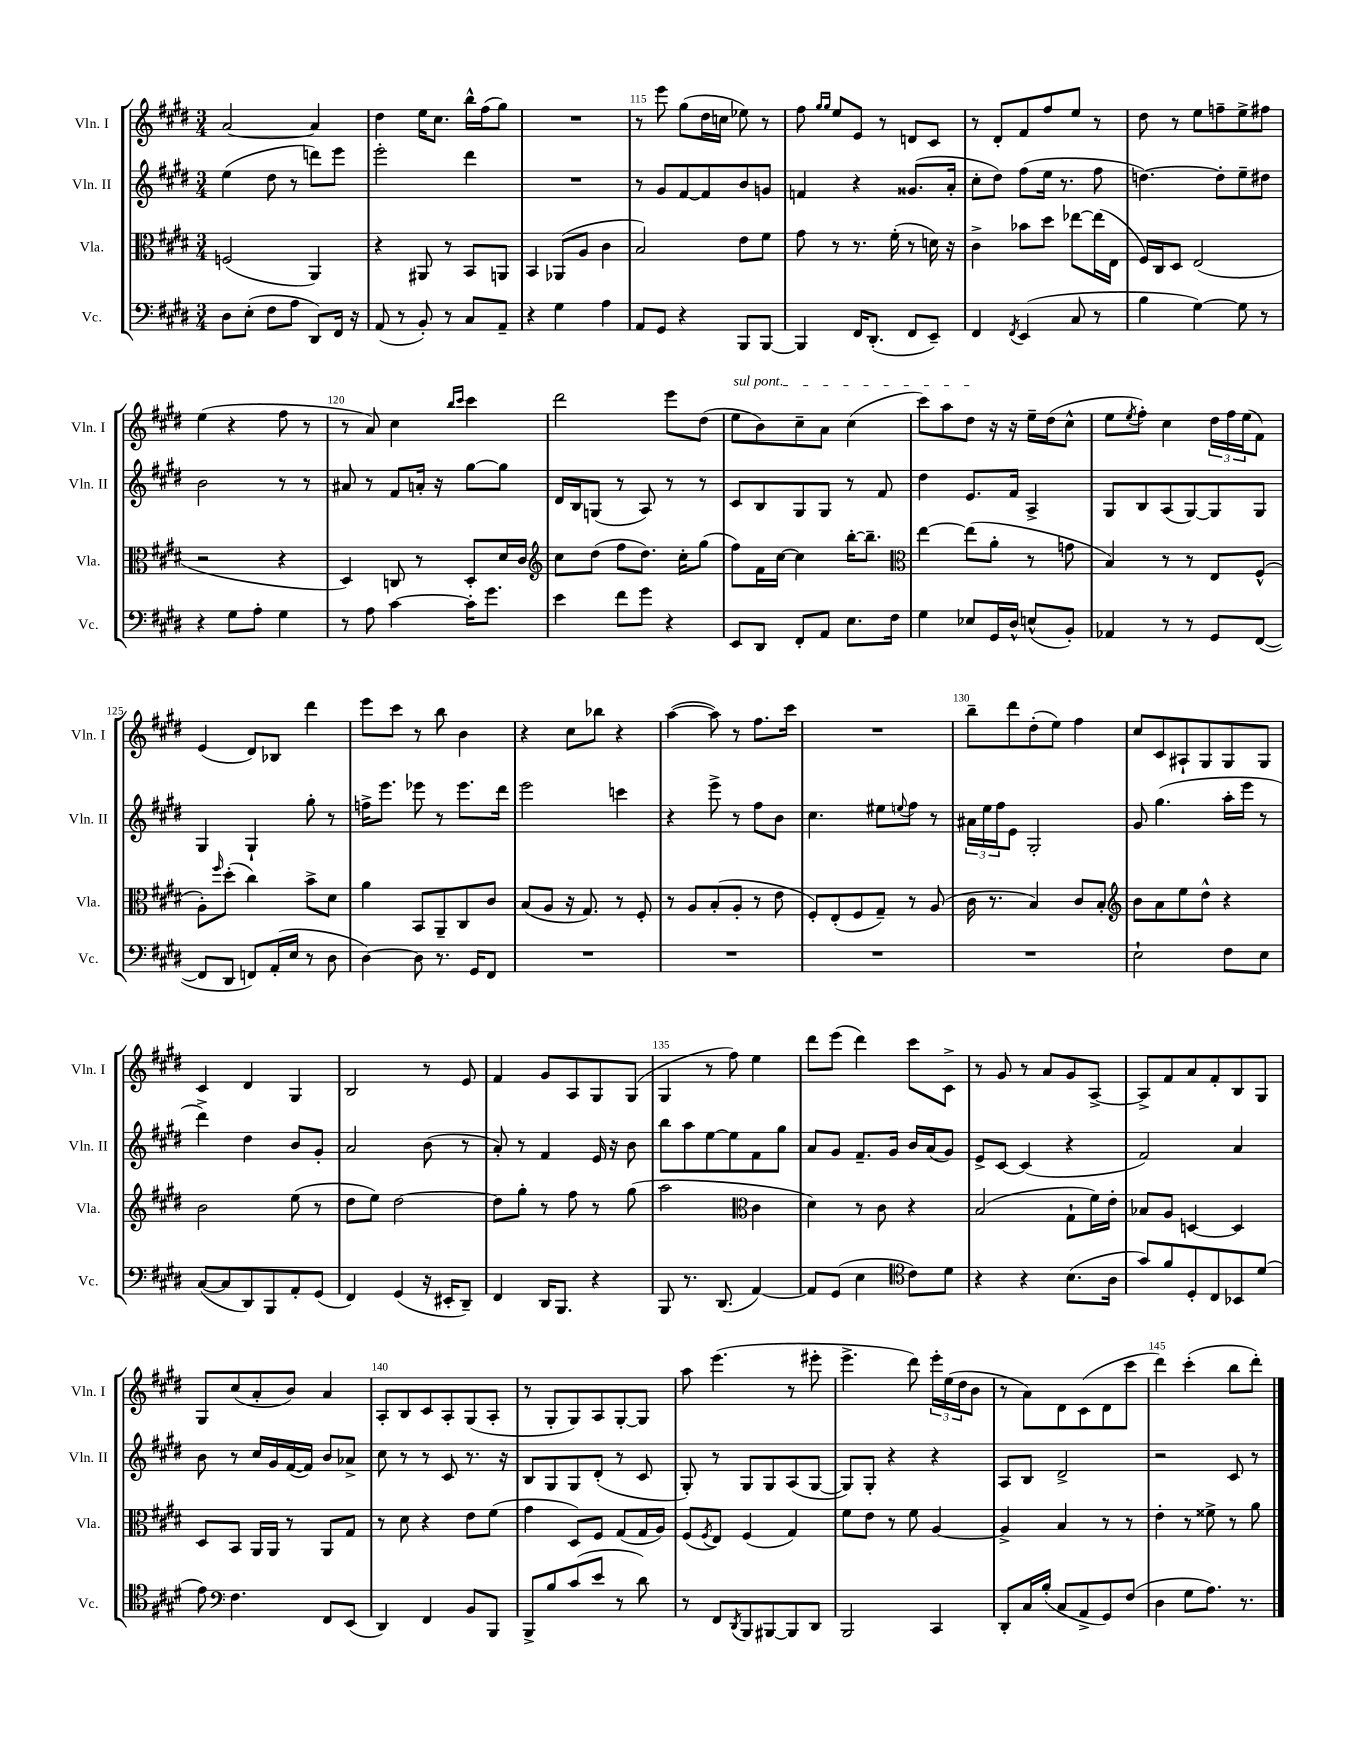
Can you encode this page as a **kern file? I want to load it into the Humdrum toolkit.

**kern	**kern	**kern	**kern
*staff4	*staff3	*staff2	*staff1
*clefF4	*clefC3	*clefG2	*clefG2
*k[f#c#g#d#]	*k[f#c#g#d#]	*k[f#c#g#d#]	*k[f#c#g#d#]
*M3/4	*M3/4	*M3/4	*M3/4
8D#	(2F	(4ee	[2a
(8E'	.	.	.
8F#	.	8dd#	.
8A	.	8r	.
8DD#)	4AA)	8ddd)	4a]
16FF#	.	8eee	.
16r	.	.	.
=	=	=	=
(8AA	4r	2eee'	4dd#
8r	.	.	.
8BB')	8AA#	.	16ee
.	.	.	8.cc#
8r	8r	.	.
8C#	8BB	4ddd#	16bb^^
.	.	.	(16ff#
8AA~	8AA	.	8gg#)
=	=	=	=
4r	4BB	2.r	2.r
4G#	(8AA-	.	.
.	8A	.	.
4A	4c#	.	.
=	=	=	=
8AA	2B)	8r	8r
8GG#	.	8g#	8eee
4r	.	[8f#	(8gg#
.	.	8f#]	16dd#
.	.	.	16cc
8BBB	8e	8b	8ee-)
[8BBB	8f#	8g	8r
=	=	=	=
4BBB]	8g#	4f	8ff#
.	.	.	16qqgg#
.	.	.	16qqgg#
.	8r	.	8ee
16FF#	8.r	4r	8e
(8.DD#'	.	.	.
.	.	.	8r
.	(16f#'	.	.
8FF#	8r	(8.g##	8d
8EE~)	16d)	.	8c#
.	16r	16a'	.
=	=	=	=
4FF#	4c#^	8cc#'	8r
.	.	8dd#)	8d#'
8qFF#	.	.	.
(4EE	8b-	(8ff#	8f#
.	8dd#	16ee	8ff#
.	.	8.r	.
8C#	[8ee-	.	8ee
8r	(16ee-]	8ff#	8r
.	16E	.	.
=	=	=	=
4B	16F#)	[4.dd)	8dd#
.	16C#	.	.
.	8D#	.	8r
[4G#)	(2E	.	8ee
.	.	8dd']	8ff~
8G#]	.	8ee~	8ee^
8r	.	8dd#	8ff#
=	=	=	=
4r	2r	2b	(4ee
8G#	.	.	4r
8A'	.	.	.
4G#	4r	8r	8ff#
.	.	8r	8r
=	=	=	=
8r	4D#)	8a#	8r
8A	.	8r	8a)
[4c#	8C	8f#	4cc#
.	8r	16a'	.
.	.	16r	.
.	.	.	16qqbb
.	.	.	16qqccc#
16c#']	8D#'	[8gg#	4ccc#
8.g#	.	.	.
.	16d#	8gg#]	.
.	16c#	.	.
=	=	=	=
*	*clefG2	*	*
4e	8cc#	16d#	2ddd#
.	.	16B	.
.	(8dd#	(8G	.
8f#	8ff#	8r	.
8g#	8.dd#)	8A)	.
4r	.	8r	8eee
.	16cc#'	.	.
.	(8gg#	8r	(8dd#
=	=	=	=
8EE	8ff#)	8c#	8ee
8DD#	16f#	8B	8b)
.	[16cc#	.	.
8FF#'	4cc#]	8G#	8cc#~
8AA	.	8G#	8a
8.E	[16bb'	8r	(4cc#
.	8.bb~]	.	.
.	.	8f#	.
16F#	.	.	.
=	=	=	=
*	*clefC3	*	*
4G#	[4ee	4dd#	8ccc#)
.	.	.	8aa
8E-	(8ee]	8.e	8dd#
16GG#	8a'	.	16r
16D#^^	.	16f#	16r
(8E^^	8r	4A^	16ee~
.	.	.	(16dd#
8BB')	8g	.	8cc#^^
=	=	=	=
4AA-	4B)	8G#	8ee
.	.	.	8qee
.	.	8B	8ff#')
8r	8r	(8A	4cc#
8r	8r	[8G#)	.
8GG#	8E	8G#]	24dd#
.	.	.	24ff#
.	.	.	(24ee
([8FF#	(8F#^^	8G#	8f#)
=	=	=	=
8FF#]	8A')	4G#	(4e
.	16qqff#	.	.
8DD#	(8dd#'	.	.
8FF)	4cc#)	4G#`	8d#)
(16AA'	.	.	8B-
16E	.	.	.
8r	8b^	8gg#'	4ddd#
8D#	8d#	8r	.
=	=	=	=
[4D#)	4a	16ff^	8eee
.	.	8.eee	.
.	.	.	8ccc#
8D#]	8BB	8eee-	8r
8.r	8AA~	8r	8bb
.	8C#	8.eee-	4b
16GG#	.	.	.
8FF#	8c#	.	.
.	.	16ddd#	.
=	=	=	=
2.r	(8B	2eee	4r
.	8A	.	.
.	16r	.	8cc#
.	8.G#)	.	.
.	.	.	8bb-
.	8r	4ccc	4r
.	8F#'	.	.
=	=	=	=
2.r	8r	4r	([4aa
.	8A	.	.
.	(8B'	8eee^	8aa])
.	8A'	8r	8r
.	8r	8ff#	8.ff#
.	8e	8b	.
.	.	.	16ccc#
=	=	=	=
2.r	8F#')	4.cc#	2.r
.	(8E'	.	.
.	8F#	.	.
.	8G#~)	8ee#	.
.	.	8qqee	.
.	8r	8ff#	.
.	(8A	8r	.
=	=	=	=
2.r	16c#	24a#	8bb~
.	.	24ee	.
.	8.r	.	.
.	.	24ff#	.
.	.	8e	8ddd#
.	4B)	2G#'	(8dd#'
.	.	.	8ee)
.	8c#	.	4ff#
.	8B'	.	.
=	=	=	=
*	*clefG2	*	*
2E`	8b	8g#	8cc#
.	8a	(4.gg#	8c#
.	8ee	.	8A#`
.	8dd#^^	.	8G#
8F#	4r	16aa'	8G#
.	.	16eee	.
8E	.	8r	8G#
=	=	=	=
([8C#	2b	4ddd#^)	4c#
8C#]	.	.	.
8DD#)	.	4dd#	4d#
8BBB	.	.	.
8AA'	(8ee	8b	4G#
(8GG#	8r	8g#'	.
=	=	=	=
4FF#)	8dd#	2a	2B
.	8ee)	.	.
(4GG#	[2dd#	.	.
16r	.	(8b	8r
16EE#'	.	.	.
8DD#~)	.	8r	8e
=	=	=	=
4FF#	8dd#]	8a')	4f#
.	8gg#'	8r	.
16DD#	8r	4f#	8g#
8.BBB	.	.	.
.	8ff#	.	8A
4r	8r	16e	8G#
.	.	16r	.
.	(8gg#	8b	(8G#
=	=	=	=
8BBB	2aa	8bb	4G#
8.r	.	8aa	.
.	.	[8ee	8r
(8.DD#	.	.	.
.	.	8ee]	8ff#)
*	*clefC3	*	*
[4AA)	4c#	8f#	4ee
.	.	8gg#	.
=	=	=	=
8AA]	4d#)	8a	8ddd#
(8GG#	.	8g#	(8eee
4E	8r	8.f#~	4ddd#)
.	8c#	.	.
.	.	16g#	.
*clefC4	*	*	*
8c#)	4r	16b	8ccc#
.	.	(16a	.
8d#	.	8g#)	8c#^
=	=	=	=
4r	(2B	8e^	8r
.	.	[8c#	8g#
4r	.	(4c#]	8r
.	.	.	8a
(8.B	8G#`	4r	8g#
.	16f#)	.	[8A^
16A	16e'	.	.
=	=	=	=
8g#)	8B-	2f#)	8A^]
8f#	8A	.	8f#
8D#'	[4D	.	8a
8C#	.	.	8f#'
8BB-	4D]	4a	8B
(8d#	.	.	8G#
=	=	=	=
8e)	8D#	8b	8G#
*clefF4	*	*	*
4.F#	8BB	8r	(8cc#
.	16AA	16cc#	8a'
.	16AA	16g#	.
.	8r	([16f#	8b)
.	.	16f#])	.
8FF#	8AA	8b	4a
(8EE	8G#	8a-^	.
=	=	=	=
4DD#)	8r	8cc#	8A'
.	8d#	8r	8B
4FF#	4r	8r	8c#
.	.	8c#	8A'
8BB	8e	8.r	(8G#
8BBB	(8f#	.	8A'
.	.	16r	.
=	=	=	=
8BBB^	4g#	8B	8r
8B	.	8G#	8G#'
(8c#	8D#)	8G#	8G#)
8e	8F#	(8d#'	8A
8r	(8G#	8r	[8G#'
8d#)	16G#	8c#	8G#]
.	16A)	.	.
=	=	=	=
8r	(8F#	8G#')	8aa
.	8qF#	.	.
8FF#	8E)	8r	(4.eee
8qDD#	.	.	.
8BBB	(4F#	8G#	.
[8BBB#	.	8G#	.
8BBB#]	4G#)	(8A	8r
8DD#	.	[8G#	8eee#'
=	=	=	=
2BBB	8f#	8G#])	4.eee^
.	8e	8G#'	.
.	8r	4r	.
.	8f#	.	8ddd#)
4CC#	[4A	4r	24eee'
.	.	.	(24ee
.	.	.	24dd#
.	.	.	8b
=	=	=	=
8DD#'	4A^]	8A	8r
16C#	.	8B	8a)
(16B'	.	.	.
8C#	4B	2d#^	8d#
8AA^	.	.	(8c#
8GG#)	8r	.	8d#
(8F#	8r	.	8ccc#
=	=	=	=
4D#	4e'	2r	4ddd#)
8G#	8r	.	(4ccc#'
8.A)	8f##^	.	.
.	8r	8c#	8bb
8.r	.	.	.
.	8a	8r	8ddd#')
==	==	==	==
*-	*-	*-	*-
